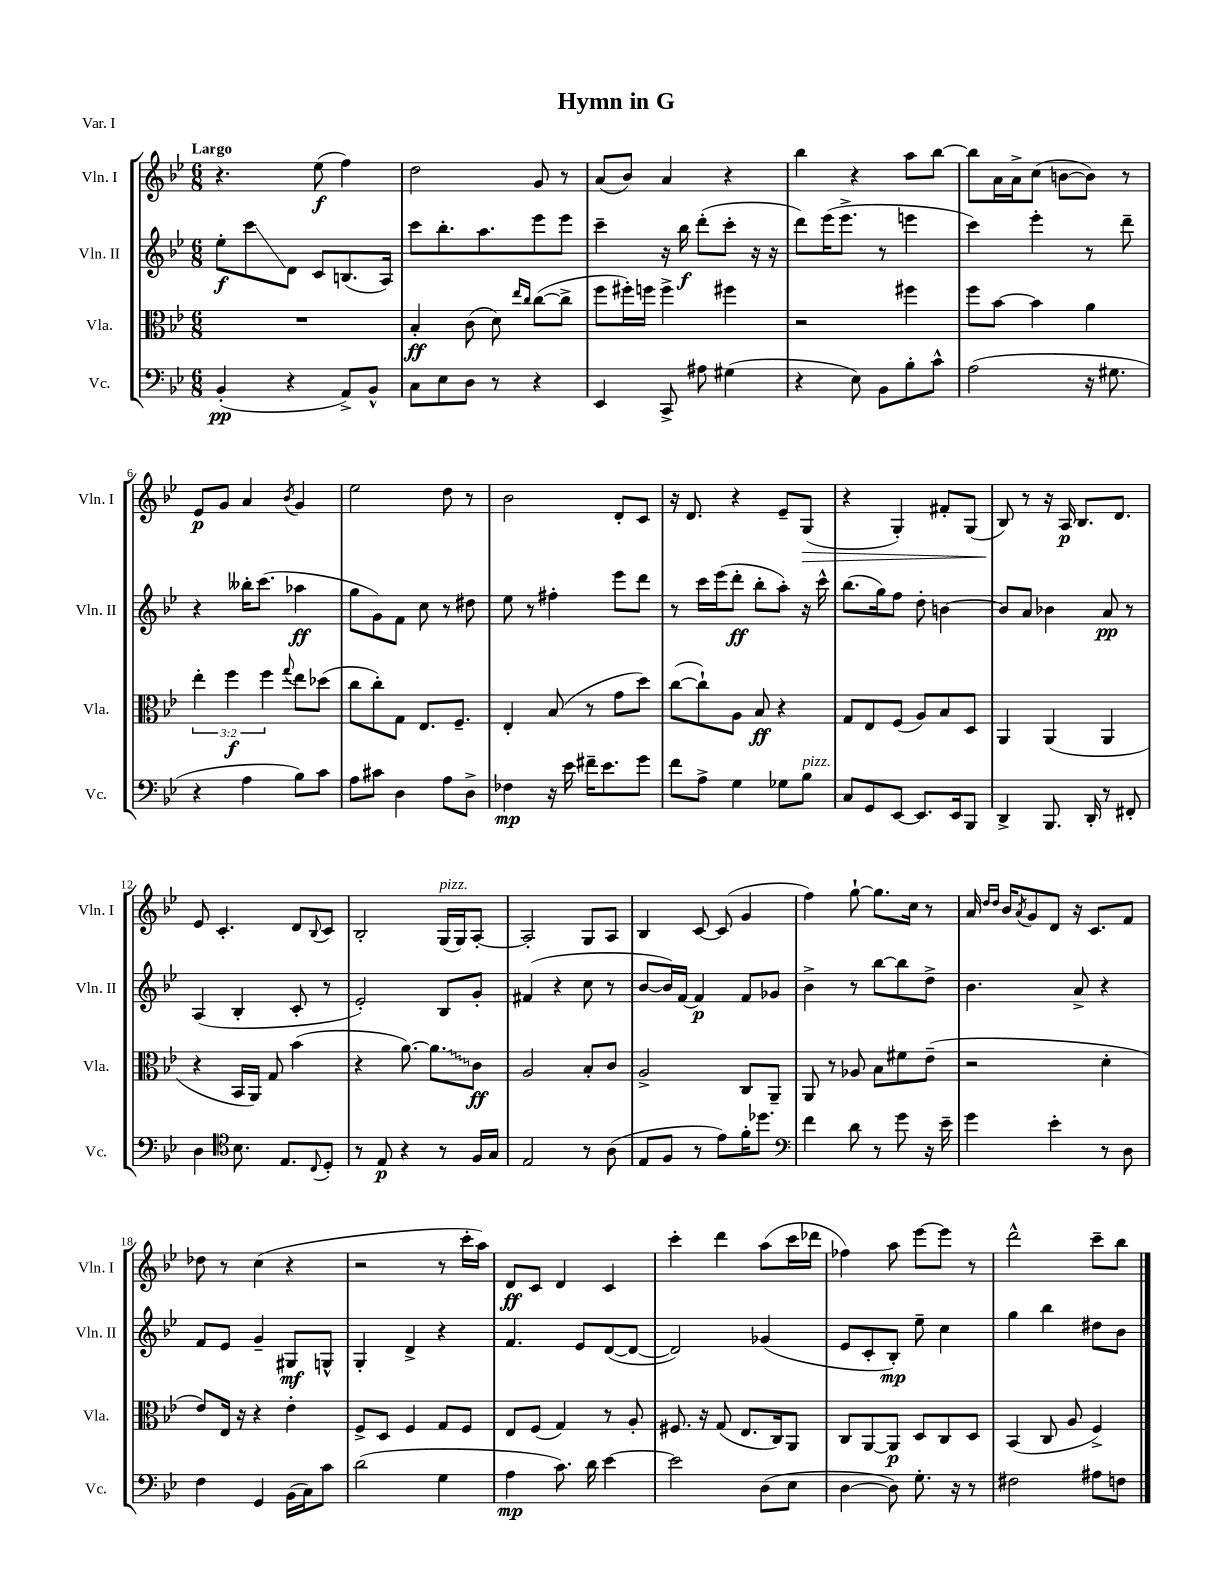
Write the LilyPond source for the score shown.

\header { title = "Hymn in G" piece = "Var. I" }
<<
\new StaffGroup <<
\new Staff = "s0" \with { instrumentName = "Vln. I" shortInstrumentName = "Vln. I" } {
    \clef treble \key bes \major \numericTimeSignature \time 6/8 \tempo "Largo"
    r4. ees''8\f( f''4) |
    d''2 g'8 r8 |
    a'8( bes'8) a'4 r4 |
    bes''4 r4 a''8 bes''8~ |
    bes''8 a'16 a'16-> c''8( b'8~ b'8) r8 |
    ees'8\p g'8 a'4 \acciaccatura { bes'8 } g'4 |
    ees''2 d''8 r8 |
    bes'2 d'8-. c'8 |
    r16 d'8. r4 ees'8-- g8\>( |
    r4 g4-.) fis'8-. g8( |
    bes8\!) r8 r16 a16\p bes8. d'8. |
    ees'8 c'4.-. d'8 \appoggiatura { bes8 } c'8 |
    bes2-. g16^\markup { \italic "pizz." }( g16) a8~-. |
    a2-. g8 a8 |
    bes4 c'8~ c'8( g'4 |
    f''4) g''8~-! g''8. c''16 r8 |
    a'16 \grace { d''16 d''16 } bes'16 \acciaccatura { a'8 } g'8 d'8 r16 c'8. f'8 |
    des''8 r8 c''4( r4 |
    r2 r8 c'''16-. a''16) |
    d'8\ff c'8 d'4 c'4 |
    c'''4-. d'''4 a''8( c'''16 des'''16 |
    fes''4) a''8 ees'''8~ ees'''8 r8 |
    d'''2-^ c'''8-- bes''8 \bar "|." |
}
\new Staff = "s1" \with { instrumentName = "Vln. II" shortInstrumentName = "Vln. II" } {
    \clef treble \key bes \major \numericTimeSignature \time 6/8
    ees''8-.\f c'''8\glissando d'8 c'8 b8.( a16) |
    c'''8 bes''8.-. a''8. ees'''8 ees'''8 |
    c'''4-- r16 bes''16\f d'''8-.( c'''8-. r16 r16 |
    d'''8) ees'''16( ees'''8.-> r8 e'''4 |
    c'''4) ees'''4-. r8 d'''8-- |
    r4 beses''16-. c'''8.( aes''4\ff |
    g''8 g'8) f'8 c''8 r8 dis''8 |
    ees''8 r8 fis''4-. ees'''8 d'''8 |
    r8 c'''16 ees'''16( d'''8-.\ff bes''8-. a''8-.) r16 c'''16-^ |
    bes''8.( g''16) f''8 d''8-. b'4~ |
    b'8 a'8 bes'4 a'8\pp r8 |
    a4( bes4-. c'8-. r8 |
    ees'2-.) bes8 g'8-. |
    fis'4( r4 c''8 r8 |
    bes'8~ bes'16) f'16~ f'4\p f'8 ges'8 |
    bes'4-> r8 bes''8~ bes''8 d''8-> |
    bes'4. a'8-> r4 |
    f'8 ees'8 g'4-- gis8\mf g8-^ |
    g4-. d'4-> r4 |
    f'4. ees'8 d'8~( d'8~ |
    d'2) ges'4( |
    ees'8 c'8-. bes8-.\mp) ees''8-- c''4 |
    g''4 bes''4 dis''8 bes'8 \bar "|." |
}
\new Staff = "s2" \with { instrumentName = "Vla." shortInstrumentName = "Vla." } {
    \clef alto \key bes \major \numericTimeSignature \time 6/8 \override Staff.TupletNumber.text = #tuplet-number::calc-fraction-text
    R2. |
    bes4-.\ff c'8( d'8) \grace { ees''16 c''16 } c''8~( c''8-> |
    f''8 fis''16-.) f''16 f''4-> fis''4 |
    r2 fis''4 |
    f''8 bes'8~ bes'4 a'4 |
    \tuplet 3/2 { ees''4-. f''4\f f''4 } \appoggiatura { g''8 } ees''8 des''8( |
    c''8 c''8-.) g8 ees8. f8.-- |
    ees4-. bes8( r8 g'8 d''8) |
    c''8~( c''8-!) a8 bes8\ff r4 |
    g8 ees8 f8( a8) bes8 d8 |
    a,4 a,4( a,4 |
    r4 bes,16 a,16) g8 bes'4( |
    r4 a'8.~) \once \override Glissando.style = #'zigzag a'8.\glissando c'8\ff |
    a2 bes8-. c'8 |
    a2-> c8 a,8-- |
    a,8 r8 aes8 bes8 fis'8 ees'8--( |
    r2 d'4-. |
    ees'8) ees16 r16 r4 ees'4-. |
    f8-> d8 f4 g8 f8 |
    ees8 f8( g4) r8 a8-. |
    fis8. r16 g8( ees8. c16) a,8 |
    c8 a,8~ a,8\p d8 c8 d8 |
    bes,4( c8 a8 f4->) \bar "|." |
}
\new Staff = "s3" \with { instrumentName = "Vc." shortInstrumentName = "Vc." } {
    \clef bass \key bes \major \numericTimeSignature \time 6/8
    bes,4-.\pp( r4 a,8->) bes,8-^ |
    c8 ees8 d8 r8 r4 |
    ees,4 c,8-> ais8 gis4( |
    r4 ees8) bes,8 bes8-. c'8-^ |
    a2( r16 gis8. |
    r4 a4 bes8) c'8 |
    a8 cis'8 d4 a8 d8-> |
    fes4\mp r16 ees'16 fis'16-- ees'8. g'8 |
    f'8 a8-> g4 ges8 bes8^\markup { \italic "pizz." } |
    c8 g,8 ees,8~ ees,8. ees,16 bes,,8 |
    d,4-> bes,,8. d,16-. r8 fis,8-. |
    d4 \clef tenor bes8. ees8. \appoggiatura { c8 } d8-. |
    r8 ees8\p r4 r8 f16 g16 |
    ees2 r8 a8( |
    ees8 f8 r8 ees'8) f'16-. des''8. |
    \clef bass f'4 d'8 r8 g'8 r16 ees'16-- |
    g'4 ees'4-. r8 d8 |
    f4 g,4 bes,16( c16) c'8 |
    d'2( g4 |
    a4\mp c'8.) d'16 ees'4~ |
    ees'2 d8( ees8 |
    d4~ d8) g8.-. r16 r8 |
    fis2 ais8 f8 \bar "|." |
}
>>
>>
